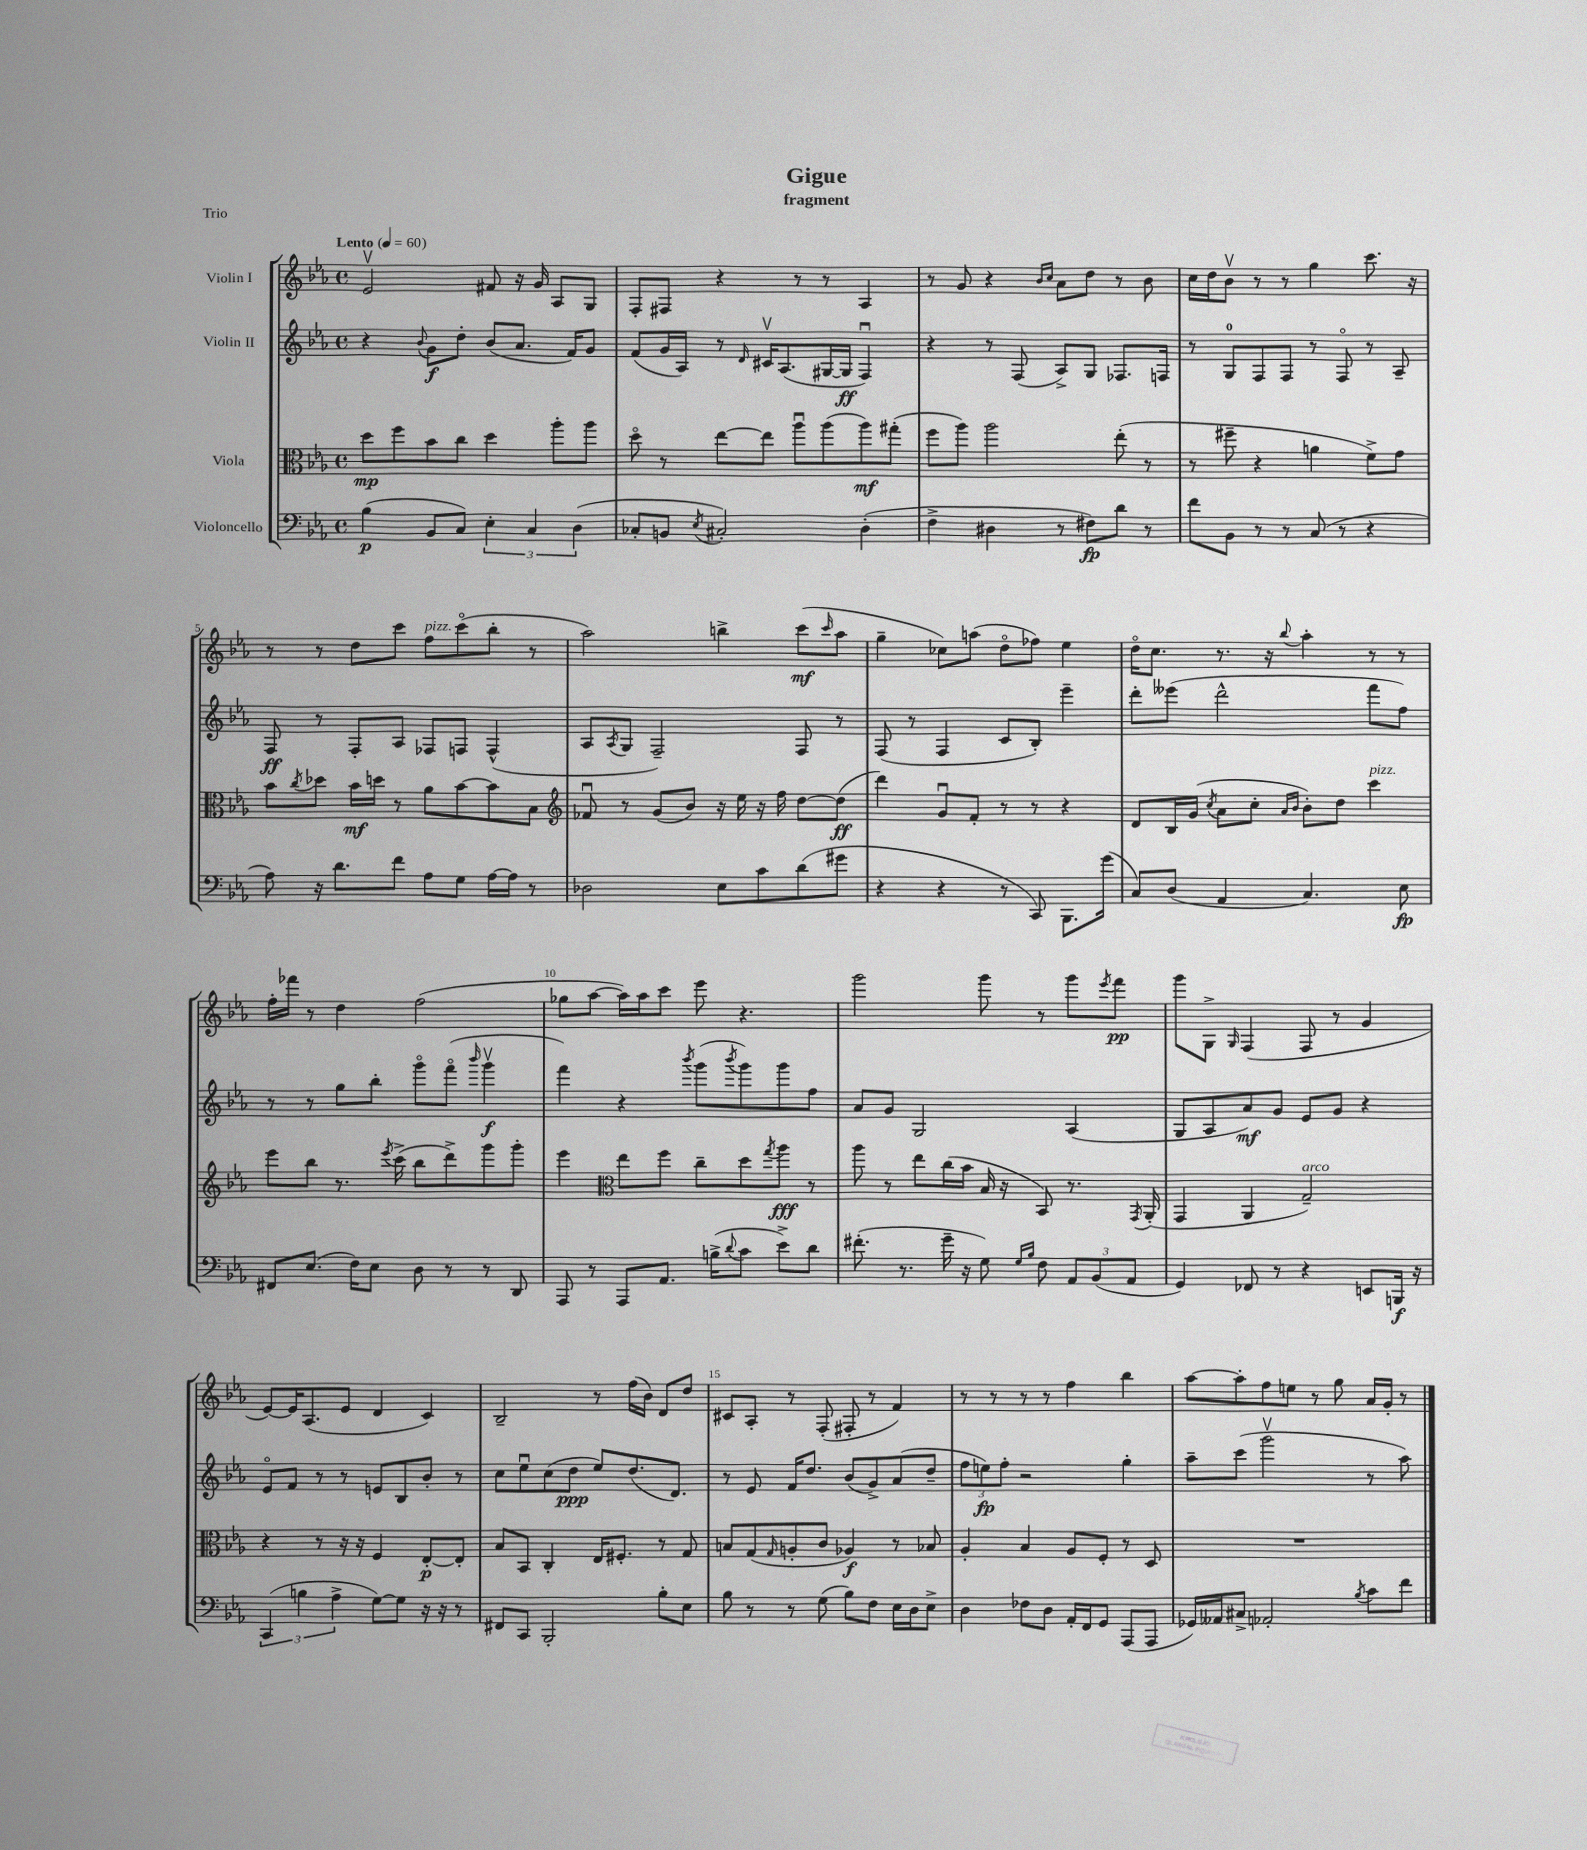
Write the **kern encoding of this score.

**kern	**kern	**kern	**kern
*staff4	*staff3	*staff2	*staff1
*clefF4	*clefC3	*clefG2	*clefG2
*k[b-e-a-]	*k[b-e-a-]	*k[b-e-a-]	*k[b-e-a-]
*M4/4	*M4/4	*M4/4	*M4/4
*met(c)	*met(c)	*met(c)	*met(c)
*MM60	*MM60	*MM60	*MM60
(4B-	8dd	4r	2e-v
.	8ff	.	.
.	.	8qqb-	.
8BB-	8b-	8g	.
8C)	8cc	8dd'	.
6E-'	4dd	(8b-	8f#
.	.	8.a-	16r
6C	.	.	.
.	.	.	16g
.	8aa-'	.	8A-
.	.	16f)	.
(6D	.	.	.
.	8aa-	8g	8G
=	=	=	=
8C-'	8ddo	(8f	8F'
8BB	8r	16g	8F#
.	.	16A-)	.
8qE-	.	.	.
2C#')	[8ee-	8r	4r
.	.	16qqd	.
.	8ee-]	16c#v	.
.	.	(8.A-	.
.	8aa-u	.	8r
.	(8aa-	[16G#	8r
.	.	16G#]	.
(4D'	8aa-)	4Fu)	4A-
.	(8gg#'	.	.
=	=	=	=
4F^	8ff	4r	8r
.	8aa-)	.	8g
4D#	2aa-	8r	4r
.	.	(8F	.
.	.	.	16qqb-
.	.	.	16qqcc
8r	.	8A-^)	8a-
8F#)	.	8G	8dd
8d	(8ee-'	8.F-	8r
8r	8r	.	8b-
.	.	16F	.
=	=	=	=
8f	8r	8r	16cc
.	.	.	16dd
8BB-	8ff#~	8G	8b-v
8r	4r	8F	8r
8r	.	8F	8r
(8C	4a	8r	4gg
8r	.	8Fo	.
4r	8f^)	8r	8.ccc
.	8g	8A-~	.
.	.	.	16r
=	=	=	=
8A-)	8b-	8F	8r
.	8qcc	.	.
16r	8dd-	8r	8r
8.d	.	.	.
.	16b-	8F'	8dd
.	16dd	.	.
8f	8r	8A-	8ccc
8A-	8a-	8F-	8ff
8G	[8b-	8F	(8ccco
[16A-	8b-]	(4F^^	8bb-'
16A-]	.	.	.
8r	8B-	.	8r
=	=	=	=
*	*clefG2	*	*
2D-	8f-u	8A-	2aa-)
.	.	8qA-	.
.	8r	8G	.
.	(8g	2F~)	.
.	8b-)	.	.
8E-	16r	.	4bb^
.	16ee-	.	.
8c	16r	.	.
.	16ff	.	.
(8d	[8dd	8F	(8ccc
.	.	.	16qqccc
8g#	(8dd]	8r	8aa-
=	=	=	=
4r	4ddd)	(8F	4gg~
.	.	8r	.
4r	8gu	4F	8cc-)
.	8f'	.	(8aa
8r	8r	8c	8ddo
8CC)	8r	8B-')	8ff-)
8.BBB-	4r	4eee-~	4ee-
(16g	.	.	.
=	=	=	=
8C)	8d	8ddd'	16ddo
.	.	.	8.cc
(8D	16B-	(8eee--	.
.	(16g	.	.
.	8qcc	.	.
4AA-	8a-	2ddd^^	8.r
.	8cc'	.	.
.	.	.	16r
.	16qqa-	.	.
.	16qqb-	.	8qqbb-
4.C)	8b-')	.	4aa-'
.	8dd	.	.
.	4ccc	8fff	8r
8E-	.	8ff)	8r
=	=	=	=
8FF#	8eee-	8r	16ff'
.	.	.	16fff-
(8.E-	8bb-	8r	8r
.	8.r	8gg	4dd
16F)	.	.	.
8E-	.	8bb-'	.
.	8qeee-	.	.
.	(16ccc^	.	.
8D	8bb-	8gggo	(2ff
8r	8ddd^)	(8fffo	.
.	.	16qqbbb-	.
8r	8ggg	4gggv	.
8DD	8ggg'	.	.
=	=	=	=
8AAA-	4eee-	4fff)	8gg-
8r	.	.	[8aa-
*	*clefC3	*	*
8AAA-	8ee-	4r	16aa-])
.	.	.	16aa-
8.AA-	8ff	.	8ccc
.	.	8qbbb-	.
.	8cc~	(8ggg	8eee-
(16B^	.	.	.
8qqd	.	8qbbb-	.
8c	8dd	8ggg)	4.r
.	8qgg	.	.
8e-^)	8aa-	8ggg	.
8d	8r	8ff	.
=	=	=	=
(8.f#'	8aa-	8a-	2ggg
.	8r	8g	.
8.r	.	.	.
.	8ee-	2G	.
16g~	(16cc	.	.
16r	16b-	.	.
8G)	16B-	.	8ggg
.	16r	.	.
16qqG	.	.	.
16qqB-	.	.	.
8F	8BB-)	.	8r
12AA-	8.r	(4A-	8ggg
(12BB-	.	.	.
.	.	.	8qeee-
.	.	.	8fff
12AA-	.	.	.
.	8qGG	.	.
.	(16AA-'	.	.
=	=	=	=
4GG)	4GG	8G	8ggg
.	.	8A-	8G^
.	.	.	16qqG
8FF-	4AA-	8a-)	(4F
8r	.	8g	.
4r	2G~)	8e-	8F
.	.	8g	8r
8EE	.	4r	4g
16BBB	.	.	.
16r	.	.	.
=	=	=	=
(6CC	4r	8e-o	[8e-)
.	.	8f	16e-]
6B	.	.	.
.	.	.	(8.A-
.	8r	8r	.
6A-^	.	.	.
.	16r	8r	8e-
.	16r	.	.
[8G)	4F	8e	4d
8G]	.	8B-	.
16r	[8E-'	8b-'	4c)
16r	.	.	.
8r	8E-']	8r	.
=	=	=	=
8FF#	8B-	8cc	2B-~
8CC	8BB-	8ee-u	.
2BBB-'	4C'	(8cc	.
.	.	8dd	.
.	16E-	8ee-)	8r
.	8.F#'	.	.
.	.	(8.dd	(16ff
.	.	.	16b-)
8B-'	8r	.	8d
.	.	8.d)	.
8E-	8G	.	8dd
=	=	=	=
8B-	8B	8r	8c#
8r	(8G	8e-	8A-'
.	16qqG	.	.
8r	8A'	16f	8r
.	.	8.dd	.
(8G	8c	.	(8F'
8B-)	4A-)	(8b-	8F#'
8F	.	8g^)	8r
16E-	8r	(8a-	4f)
16D	.	.	.
8E-^	8B-	8dd~	.
=	=	=	=
4D	4A-'	12ff	8r
.	.	12ee)	.
.	.	.	8r
.	.	12ff'	.
8F-	4B-	2r	8r
8D	.	.	8r
16AA-'	8A-	.	4ff
16FF	.	.	.
8GG	8F'	.	.
(8AAA-	8r	4gg'	4bb-
8AAA-	8D	.	.
=	=	=	=
16GG-)	1r	8aa-~	[8aa-
16AA--	.	.	.
8C#^	.	(8ccc	8aa-']
2AA-'	.	2gggv	8ff
.	.	.	8ee
.	.	.	8r
.	.	.	8gg
8qB-	.	.	.
8c	.	8r	16a-
.	.	.	16g'
8f	.	8aa-)	8r
==	==	==	==
*-	*-	*-	*-
